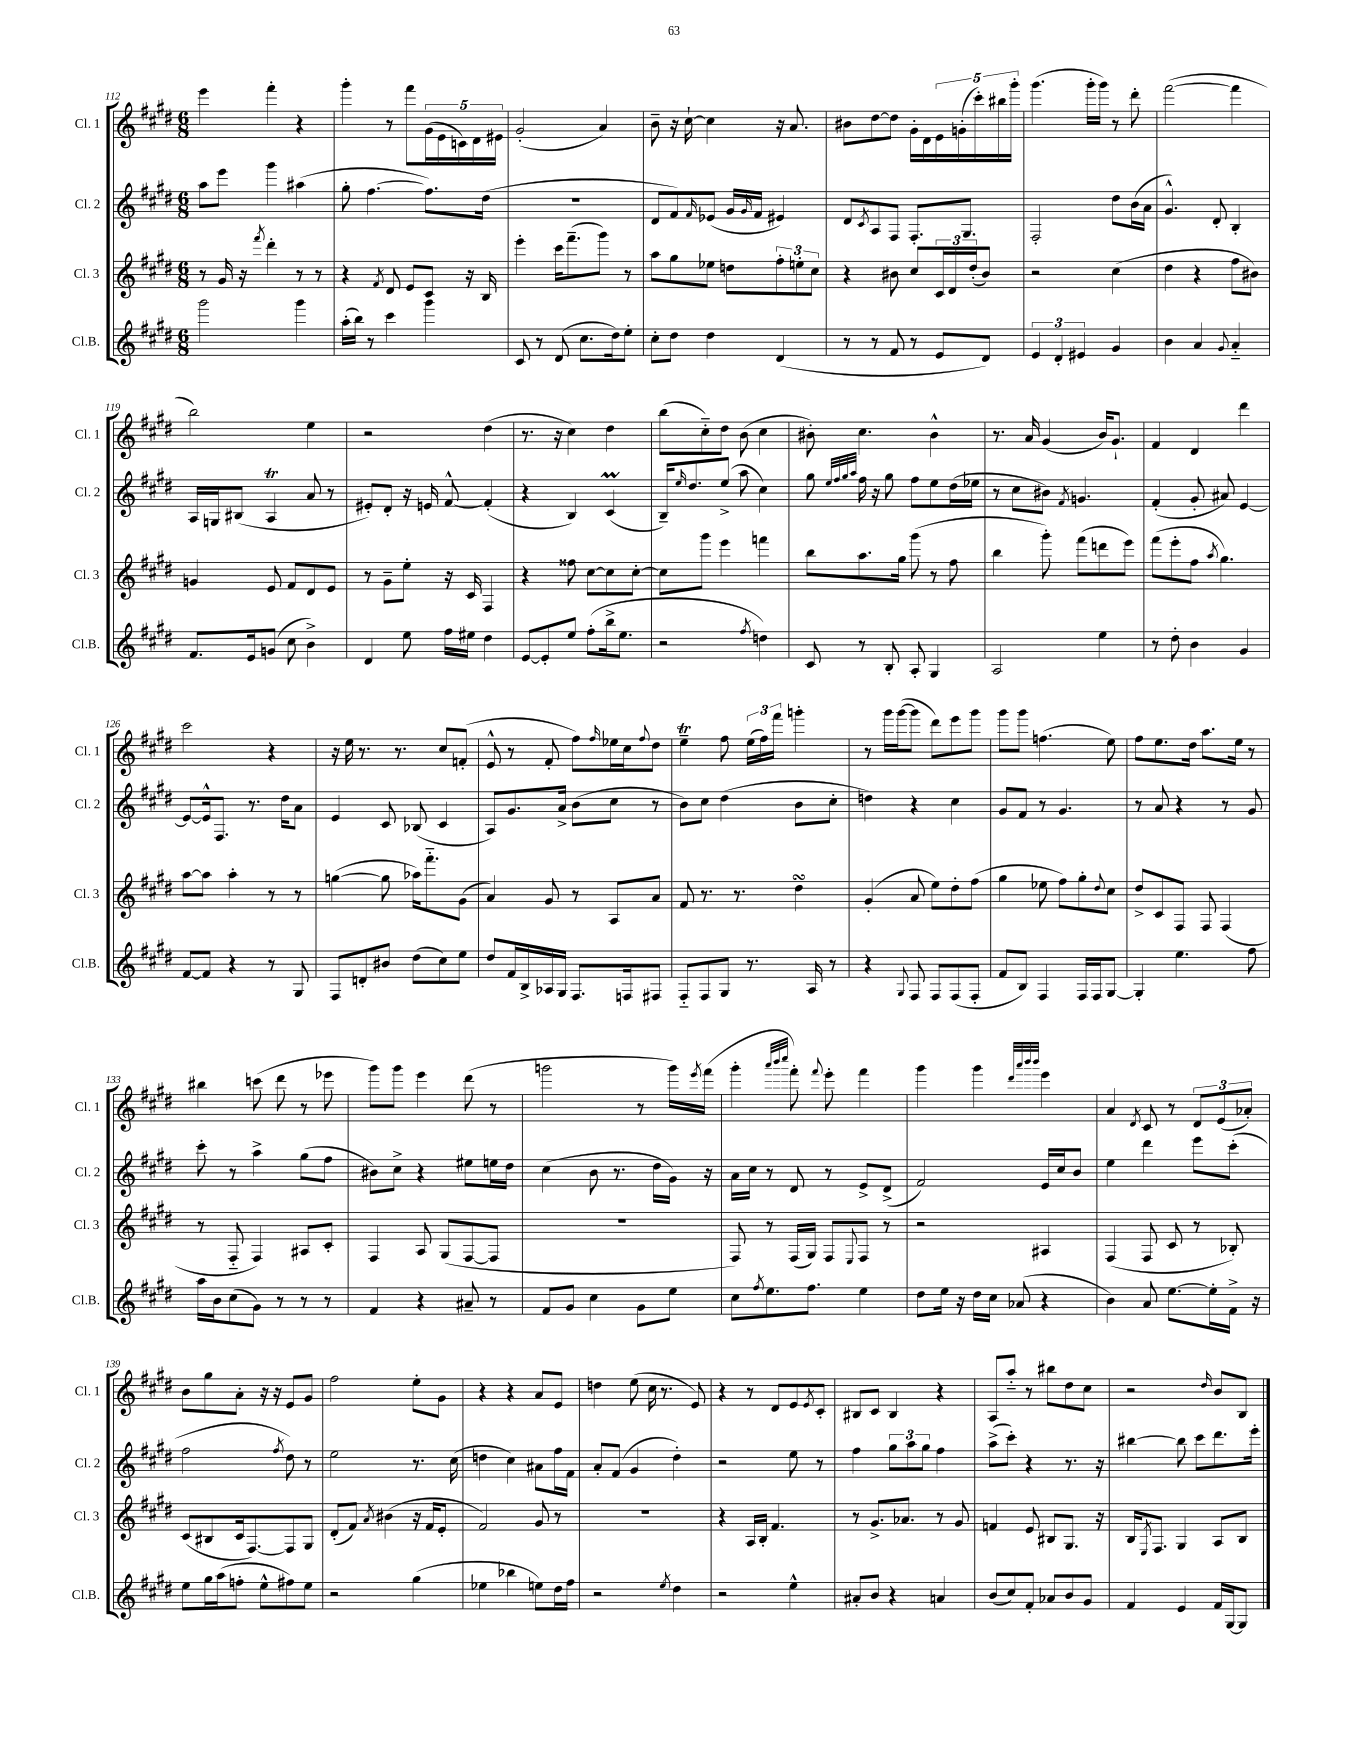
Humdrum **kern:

**kern	**kern	**kern	**kern
*staff4	*staff3	*staff2	*staff1
*clefG2	*clefG2	*clefG2	*clefG2
*k[f#c#g#d#]	*k[f#c#g#d#]	*k[f#c#g#d#]	*k[f#c#g#d#]
*M6/8	*M6/8	*M6/8	*M6/8
2ggg#	8r	8aa	4eee
.	16g#	8eee	.
.	16r	.	.
.	8qfff#	.	.
.	4ddd#'	4ggg#	4fff#'
4ggg#	8r	(4aa#	4r
.	8r	.	.
=	=	=	=
(16aa'	4r	8gg#'	4ggg#'
16bb)	.	.	.
8r	.	[4.ff#	.
.	8qf#	.	.
4ccc#	8d#	.	8r
.	8e	.	8fff#
4ggg#	8c#	8.ff#])	(20g#
.	.	.	20e
.	.	.	20c)
.	16r	.	.
.	.	.	20d#
.	16B	(16dd#	.
.	.	.	20e#
=	=	=	=
8c#	4eee'	2.r	(2g#'
8r	.	.	.
(8d#	16ccc#	.	.
.	(8.fff#~	.	.
8.cc#	.	.	.
.	8ggg#)	.	4a)
16dd#)	.	.	.
8ee'	8r	.	.
=	=	=	=
8cc#'	8aa	8d#	8b~
8dd#	8gg#	8f#)	16r
.	.	.	[16cc#`
.	.	16qqf#	.
4dd#	8ee-	(8e-	4cc#]
.	8dd	16g#	.
.	.	16qqg#	.
.	.	16f#	.
(4d#	12ff#'	4e#)	16r
.	.	.	8.a
.	12ee'	.	.
.	12cc#	.	.
=	=	=	=
8r	4r	8d#	8b#
.	.	8qc#	.
8r	.	8A	[8dd#
8f#	8b#	8F#	8dd#]
8r	8cc#	8.F#'	16g#'
.	.	.	16d#
8e	24c#	.	20e
.	24d#	.	.
.	.	.	(20g'
.	.	8.G#	.
.	(24dd#'	.	.
.	.	.	20ccc#')
8d#)	8b#)	.	.
.	.	.	20bb#
.	.	.	20ggg#'
=	=	=	=
6e	2r	2F#'	(4.ggg#
6d#'	.	.	.
6e#	.	.	.
.	.	.	16ggg#'
.	.	.	16ggg#)
4g#	(4cc#	8dd#	8r
.	.	(16b	8ddd#'
.	.	16a	.
=	=	=	=
4b	4dd#	4.g#^^)	([2fff#
4a	4r	.	.
.	.	8d#'	.
8qqg#	.	.	.
4a'~	8ff#	4B'	4fff#]
.	8b#)	.	.
=	=	=	=
8.f#	4g	16A	2bb)
.	.	16G	.
.	.	(8B#	.
16e	.	.	.
(8g	8e	4A	.
8cc#	8f#	.	.
4b^)	8d#	8a	4ee
.	8e	8r	.
=	=	=	=
4d#	8r	8e#')	2r
.	8g#~	8d#'	.
8ee	8ee'	16r	.
.	.	16e	.
16ff#	16r	[8f#^^	.
16ee#	16c#	.	.
4dd#	4F#	(4f#']	(4dd#
=	=	=	=
[8e	4r	4r	8.r
8e']	.	.	.
.	.	.	16r
8ee	8ff##	4B)	4cc#)
(8ff#'	[8cc#	.	.
16bb^	8cc#]	(4c#	4dd#
8.ee	.	.	.
.	[8cc#'	.	.
=	=	=	=
2r	8cc#]	16B~)	(8bb
.	.	16qqee	.
.	.	8.dd#	.
.	8ggg#	.	8cc#'~)
.	4eee	(8ee^	8dd#
.	.	8aa	(8b
8qff#	.	.	.
4dd)	4fff	4cc#)	4cc#
=	=	=	=
8c#	8bb	8gg#	8b#')
.	.	32qqee	.
.	.	32qqff#	.
.	.	32qqgg#	.
.	.	32qqaa	.
8r	8.aa	16ff#	4.cc#
.	.	16r	.
8B'	.	8gg#	.
.	16gg#	.	.
8A'	(8ggg#	8ff#	.
4G#	8r	8ee	4b#^^
.	8ff#	(16dd#	.
.	.	16ee-	.
=	=	=	=
2A	4bb	8r	8.r
.	.	8cc#	.
.	.	.	16a
.	8ggg#')	8b#)	(4g#
.	.	8qf#	.
.	(8fff#	4.g	.
4ee	8ddd	.	16b)
.	.	.	8.g#`
.	8eee)	.	.
=	=	=	=
8r	(8fff#	(4f#'	4f#
8dd#'	8eee'	.	.
4b	8ff#	8g#'	4d#
.	8qaa	.	.
.	4.gg#)	8a#)	.
4g#	.	[4e	4ddd#
=	=	=	=
[8f#	[8aa	8e_	2ccc#
8f#]	8aa]	16e^^]	.
.	.	8.F#	.
4r	4aa'	.	.
.	.	8.r	.
8r	8r	.	4r
.	.	16dd#	.
8G#	8r	8a	.
=	=	=	=
8F#	([4gg	4e	16r
.	.	.	16ee
8d'	.	.	8.r
8b#	8gg]	8c#	.
.	.	.	8.r
(8dd#	16aa-)	(8B-	.
.	8.fff#'~	.	.
8cc#)	.	4c#	8cc#
8ee	(8g#	.	(8f'
=	=	=	=
8dd#	4a)	8A)	8e^^
16f#	.	8.g#	8r
16B^	.	.	.
16A-	8g#	.	8f#'
16G#	.	16a^	.
8.F#	8r	(8b	8ff#)
.	.	.	16qqff#
.	8A	8cc#	16ee-
16F	.	.	16cc#
.	.	.	8qqff#
8F#	8a	8r	8dd#
=	=	=	=
8F#'~	8f#	8b)	4ee~
8F#	8.r	8cc#	.
8G#	.	(4dd#	8ff#
.	8.r	.	.
8.r	.	.	(24ee
.	.	.	24ff#)
.	.	.	24fff#
.	4dd#	8b	4ggg'
16A	.	.	.
8r	.	8cc#'	.
=	=	=	=
4r	(4g#'	4dd)	8r
.	.	.	16ggg#
.	.	.	([16ggg#
8qqG#	.	.	.
8F#	8a	4r	8ggg#]
8F#	8ee)	.	8ddd#)
(8F#	8dd#'	4cc#	8eee
8F#'	(8ff#	.	8ggg#
=	=	=	=
8f#	4gg#	8g#	8ggg#
8B)	.	8f#	8ggg#
4F#	8ee-	8r	(4.ff
.	8ff#)	4.g#	.
16F#	8gg#'	.	.
16F#	.	.	.
.	8qqdd#	.	.
[8G#	8cc#	.	8ee)
=	=	=	=
4G#']	8dd#^	8r	8ff#
.	8c#	8a	8.ee
4.ee	8F#	4r	.
.	.	.	16dd#
.	8F#	.	8.aa
.	(4F#	8r	.
.	.	.	16ee
8ff#	.	8g#	8r
=	=	=	=
16aa	8r	8ccc#'	4bb#
16b	.	.	.
(8cc#	8F#'~	8r	.
8g#)	4F#)	4aa^	(8ccc
8r	.	.	8ddd#
8r	8A#	(8gg#	8r
8r	8c#'	8ff#	8eee-
=	=	=	=
4f#	4F#	8b#)	8ggg#)
.	.	8cc#^	8ggg#
4r	8A	4r	4eee
.	(8G#	.	.
8a#~	[8F#	8ee#	(8ddd#
8r	8F#]	16ee	8r
.	.	16dd#	.
=	=	=	=
8f#	2.r	(4cc#	2ggg
8g#	.	.	.
4cc#	.	8b	.
.	.	8.r	.
8g#	.	.	8r
.	.	16dd#	.
8ee	.	16g#)	16ggg)
.	.	.	8qeee
.	.	16r	(16fff#
=	=	=	=
8cc#	8F#)	16a	4ggg#'
.	.	16cc#	.
8qff#	.	.	.
8.ee	8r	8r	.
.	.	.	32qqaaa
.	.	.	32qqbbb
.	.	.	32qqcccc#
.	(16F#	8d#	8fff#')
8.ff#	16G#)	.	.
.	.	.	8qqfff#
.	8F#	8r	8eee'
.	8qqE	.	.
4ee	8F#	8e^	4fff#
.	8r	(8d#^	.
=	=	=	=
8dd#	2r	2f#)	4ggg#
16ee	.	.	.
16r	.	.	.
16dd#	.	.	4ggg#
16cc#	.	.	.
(8a-	.	.	.
.	.	.	32qqddd#
.	.	.	32qqaaa
.	.	.	32qqbbb
.	.	.	32qqbbb
4r	4A#	16e	4eee
.	.	16cc#	.
.	.	8b	.
=	=	=	=
4b)	(4F#	4ee	4a
.	.	.	8qd#
8a	8F#	4ddd#	8c#
[8.ee	8c#	.	8r
.	8r	8eee	12d#
16ee']	.	.	.
.	.	.	(12e
16f#^	8B-')	(8ccc#'	.
.	.	.	12a-')
16r	.	.	.
=	=	=	=
8ee	(8c#	2ff#	8b
16gg#	8B#	.	8gg#
(16aa	.	.	.
8ff'	16c#	.	8a'
.	[8.F#)	.	.
8ee^^	.	.	16r
.	.	.	16r
.	.	8qff#	.
8ff#)	8F#]	8dd#)	8e
8ee	8G#	8r	8g#
=	=	=	=
2r	(8d#'	2ee	2ff#
.	8f#)	.	.
.	8qa	.	.
.	(4b#	.	.
(4gg#	16r	8.r	8ee'
.	16f#	.	.
.	8e'	.	8g#
.	.	(16cc#	.
=	=	=	=
4ee-	2f#)	4dd	4r
4bb-	.	4cc#)	4r
8ee)	8g#	8a#	8a
16dd#	8r	16ff#	8e
16ff#	.	16f#	.
=	=	=	=
2r	2.r	8a'	4dd
.	.	(8f#	.
.	.	4g#	(8ee
.	.	.	16cc#
.	.	.	8.r
8qee	.	.	.
4dd#	.	4dd#')	.
.	.	.	8e)
=	=	=	=
2r	4r	2r	4r
.	16A	.	8r
.	16B'	.	.
.	4.f#	.	8d#
4ee^^	.	8ee	8e
.	.	.	8qe
.	.	8r	8c#'
=	=	=	=
8a#'	8r	4ff#	8B#
8b	8.g#^	.	8c#
4r	.	12gg#	4B#
.	8.a-	.	.
.	.	12aa	.
.	.	12gg#	.
4a	8r	4ff#	4r
.	8g#	.	.
=	=	=	=
(8b	4f	(8aa^	8A
8cc#)	.	8ccc#')	8aa'~
8f#'	8e	4r	8r
8a-	8B#	.	8bb#
8b	8.G#	8.r	8dd#
8g#	.	.	8cc#
.	16r	16r	.
=	=	=	=
4f#	16B	[4bb#	2r
.	8qE	.	.
.	8.F#	.	.
4e	4G#	8bb#]	.
.	.	8ccc#	.
.	.	.	16qqdd#
16f#	8A	8.ddd#	8b
[16G#	.	.	.
8G#]	8B	.	8B
.	.	16eee'	.
==	==	==	==
*-	*-	*-	*-
